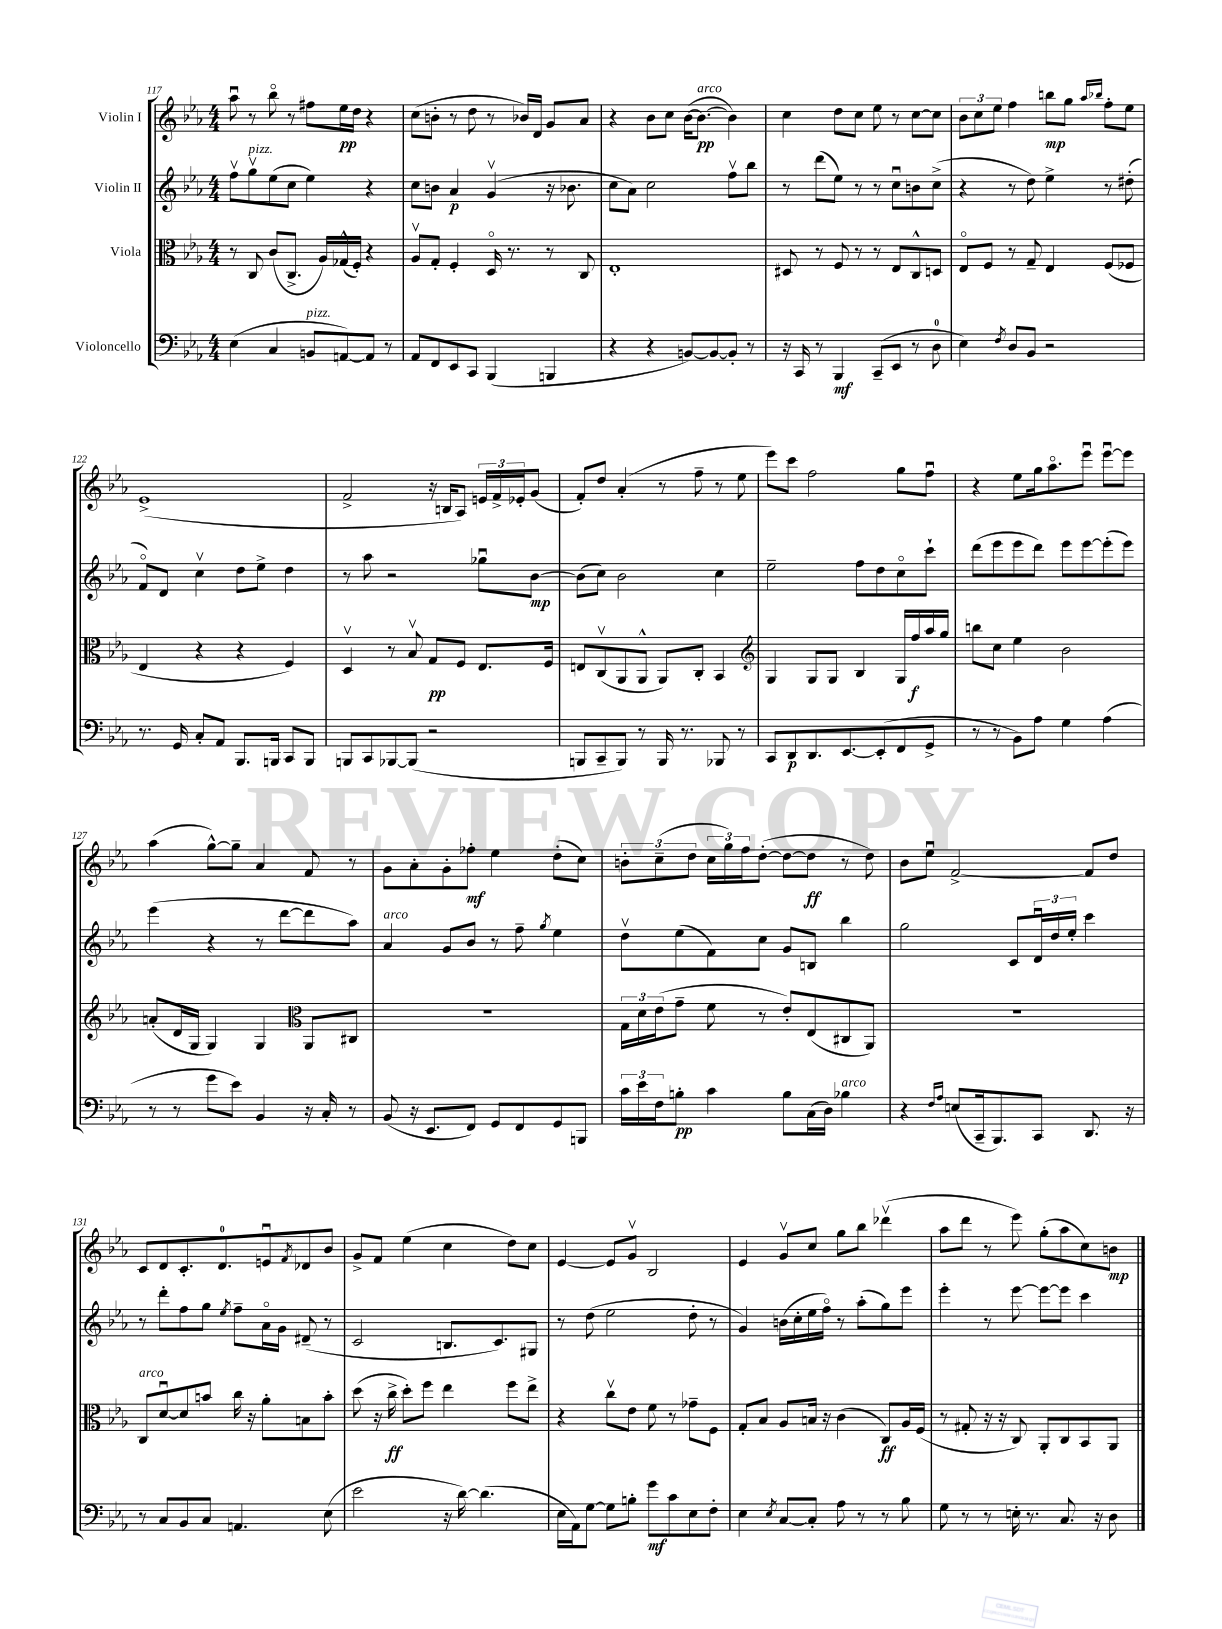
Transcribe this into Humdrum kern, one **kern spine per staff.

**kern	**kern	**kern	**kern
*staff4	*staff3	*staff2	*staff1
*clefF4	*clefC3	*clefG2	*clefG2
*k[b-e-a-]	*k[b-e-a-]	*k[b-e-a-]	*k[b-e-a-]
*M4/4	*M4/4	*M4/4	*M4/4
(4E-	8r	8ffv	8aa-u
.	8C	8ggv	8r
4C	(8c	(8ee-	8bb-o
.	8.C^	8cc	8r
8BB	.	4ee-)	8ff#
.	16A-)	.	.
[8AA)	(16G-^^	.	16ee-
.	16F')	.	16dd
8AA]	4r	4r	4r
8r	.	.	.
=	=	=	=
8AA-	8A-v	8cc	(8cc
8FF	8G'	8b	8b'
8EE-	4F'	4a-	8r
8CC	.	.	8dd
(4BBB-	16Do	(4gv	8r
.	8.r	.	.
.	.	.	16b-)
.	.	.	16d
4BBB	8r	16r	8g
.	.	8.b-	.
.	8C	.	8a-
=	=	=	=
4r	1E-'	8cc	4r
.	.	8a-)	.
4r	.	2cc	8b-
.	.	.	8cc
[8BB)	.	.	([16b-
.	.	.	8.b-_
8BB_	.	.	.
8BB']	.	8ffv	4b-])
8r	.	8bb-	.
=	=	=	=
16r	8D#	8r	4cc
16CC	.	.	.
8r	8r	(8ddd	.
4BBB-	8F	8ee-)	8dd
.	8r	8r	8cc
(8CC~	8r	8r	8ee-
8EE-	8E-	8ccu	8r
8r	8C^^	8b	[8cc
8D	8D	(8cc^	8cc]
=	=	=	=
4E-)	8E-o	4r	12b-
.	.	.	12cc
.	8F	.	.
.	.	.	12ee-
8qF	.	.	.
8D	8r	8r	4ff
8BB-	8G~	8dd)	.
2r	4E-	4ee-^	8bb
.	.	.	8gg
.	.	.	16qqaa-
.	.	.	16qqbb-
.	(8F	8r	8ff'
.	8F-	(8dd#'	8ee-
=	=	=	=
8.r	4E-	8fo)	(1e-^
.	.	8d	.
16GG	.	.	.
8C'	4r	4ccv	.
8AA-	.	.	.
8.BBB-	4r	8dd	.
.	.	8ee-^	.
16BBB	.	.	.
8CC	4F)	4dd	.
8BBB	.	.	.
=	=	=	=
8BBB	4Dv	8r	2f^
8CC	.	8aa-	.
[8BBB-	8r	2r	.
(8BBB-]	8B-v	.	.
2r	8G	.	16r
.	.	.	16B
.	8F	.	8A-)
.	8.E-	8gg-u	24e
.	.	.	24f^
.	.	.	24e-'
.	.	[8b-	(8g
.	16F	.	.
=	=	=	=
8BBB	8E	(8b-]	8f')
8CC~	(8Cv	8cc)	8dd
8BBB)	8AA-	2b-	(4a-'
8r	8AA-^^	.	.
16BBB	8AA-)	.	8r
8.r	.	.	.
.	8C'	.	8ff~
8BBB-	4BB-	4cc	8r
8r	.	.	8ee-
=	=	=	=
*	*clefG2	*	*
8CC	4G	2ee-~	8eee-)
8DD	.	.	8ccc
8.DD	8G	.	2ff
.	8G	.	.
[8.EE-	.	.	.
.	4B-	8ff	.
(8EE-']	.	8dd	.
8FF	16G	8cco	8gg
.	16ff	.	.
8GG^	16aa-	8ccc`	8ffu
.	16gg	.	.
=	=	=	=
8r	8bb	(8ddd	4r
8r	8cc	8eee-	.
8BB-)	4ee-	8eee-	8ee-
8A-	.	8ddd)	16gg
.	.	.	8.aa-o
4G	2b-	8eee-	.
.	.	[8eee-	8eee-u
(4A-	.	(8eee-']	[8eee-u
.	.	8eee-)	8eee-]
=	=	=	=
8r	(8a'	(4eee-	(4aa-
8r	16d	.	.
.	16G	.	.
8g	4G)	4r	[8gg^^)
8e-)	.	.	8gg~]
4BB-	4G	8r	4a-
.	.	[8ddd	.
*	*clefC3	*	*
16r	8AA-	8ddd]	8f
16C'	.	.	.
8r	8C#	8aa-)	8r
=	=	=	=
(8BB-	1r	4a-	8g
16r	.	.	8a-'
8.EE-	.	.	.
.	.	8g	8g'
8FF)	.	8b-	8ff-'
8GG	.	8r	4ee-
8FF	.	8ff~	.
.	.	8qgg	.
8GG	.	4ee-	(8dd'
8BBB	.	.	8cc)
=	=	=	=
24c	24G	8ddv	12b'
24e-	24d	.	.
24F	(24e-	.	(12cc~
8B'	8g~	(8ee-	.
.	.	.	12dd
4c	8f	8f)	24cc
.	.	.	24gg)
.	.	.	24ff
.	8r	8cc	([8dd'
8B	8e-')	8g	8dd_
(16C	(8E-	8B	8dd]
16D)	.	.	.
4B-	8C#	4bb-	8r
.	8AA-)	.	8dd)
=	=	=	=
4r	1r	2gg	8b-
.	.	.	8ee-u
16qqF	.	.	.
16qqA-	.	.	.
(8E	.	.	[2f^
16CC~	.	.	.
8.BBB-)	.	.	.
.	.	8c	.
8CC	.	24du	.
.	.	24dd	.
.	.	24ee-'	.
8.DD	.	4ccc	8f]
.	.	.	8dd
16r	.	.	.
=	=	=	=
8r	8C	8r	8c
8C	[8du	8ddd'	8d
8BB-	8d]	8ff	8.c'
8C	8b	8gg	.
.	.	.	8.d
.	.	8qee-	.
4.AA	16cc	8ff~	.
.	16r	.	.
.	8a-'	16a-o	8eu
.	.	16g	.
.	.	.	8qf
.	8B	(8d#~	8d-
(8E-	8b'	8r	8b-
=	=	=	=
2e-	(8dd	2c	8g^
.	16r	.	8f
.	16cc^	.	.
.	8dd')	.	(4ee-
.	8ff	.	.
16r	4ee-	8.B	4cc
[16d)	.	.	.
(4.d]	.	.	.
.	.	8.c)	.
.	8ff	.	8dd)
.	8ee-^	8G#	8cc
=	=	=	=
16E-	4r	8r	[4e-
16AA-)	.	.	.
[8G	.	(8dd	.
8G]	8ccv	2ee-	8e-]
8B'	8e-	.	8gv
8g	8f	.	2B-
8c	8r	.	.
8E-	8g-~	8dd'	.
8F'	8F	8r	.
=	=	=	=
4E-	8G'	4g)	4e-
.	8B-	.	.
8qE-	.	.	.
[8C	8A-	(16b	8gv
.	.	16cc'	.
8C']	16B	16ee-	8cc
.	16r	16ffo)	.
8A-	(4c	8r	8gg
8r	.	(8aa-'	8bb-
8r	8C)	8gg)	(4ddd-v
8B-	16A-	8eee-	.
.	(16F	.	.
=	=	=	=
8G	8r	4eee-'	8aa-
8r	8G#'	.	8ddd
8r	16r	8r	8r
.	16r	.	.
16E'	8C)	[8eee-	8eee-)
8.r	.	.	.
.	8AA-'	8eee-_	(8gg'
8.C	8C	8eee-]	8aa-
.	8BB-	4ccc	8cc)
16r	.	.	.
8D	8AA-	.	8b
==	==	==	==
*-	*-	*-	*-
